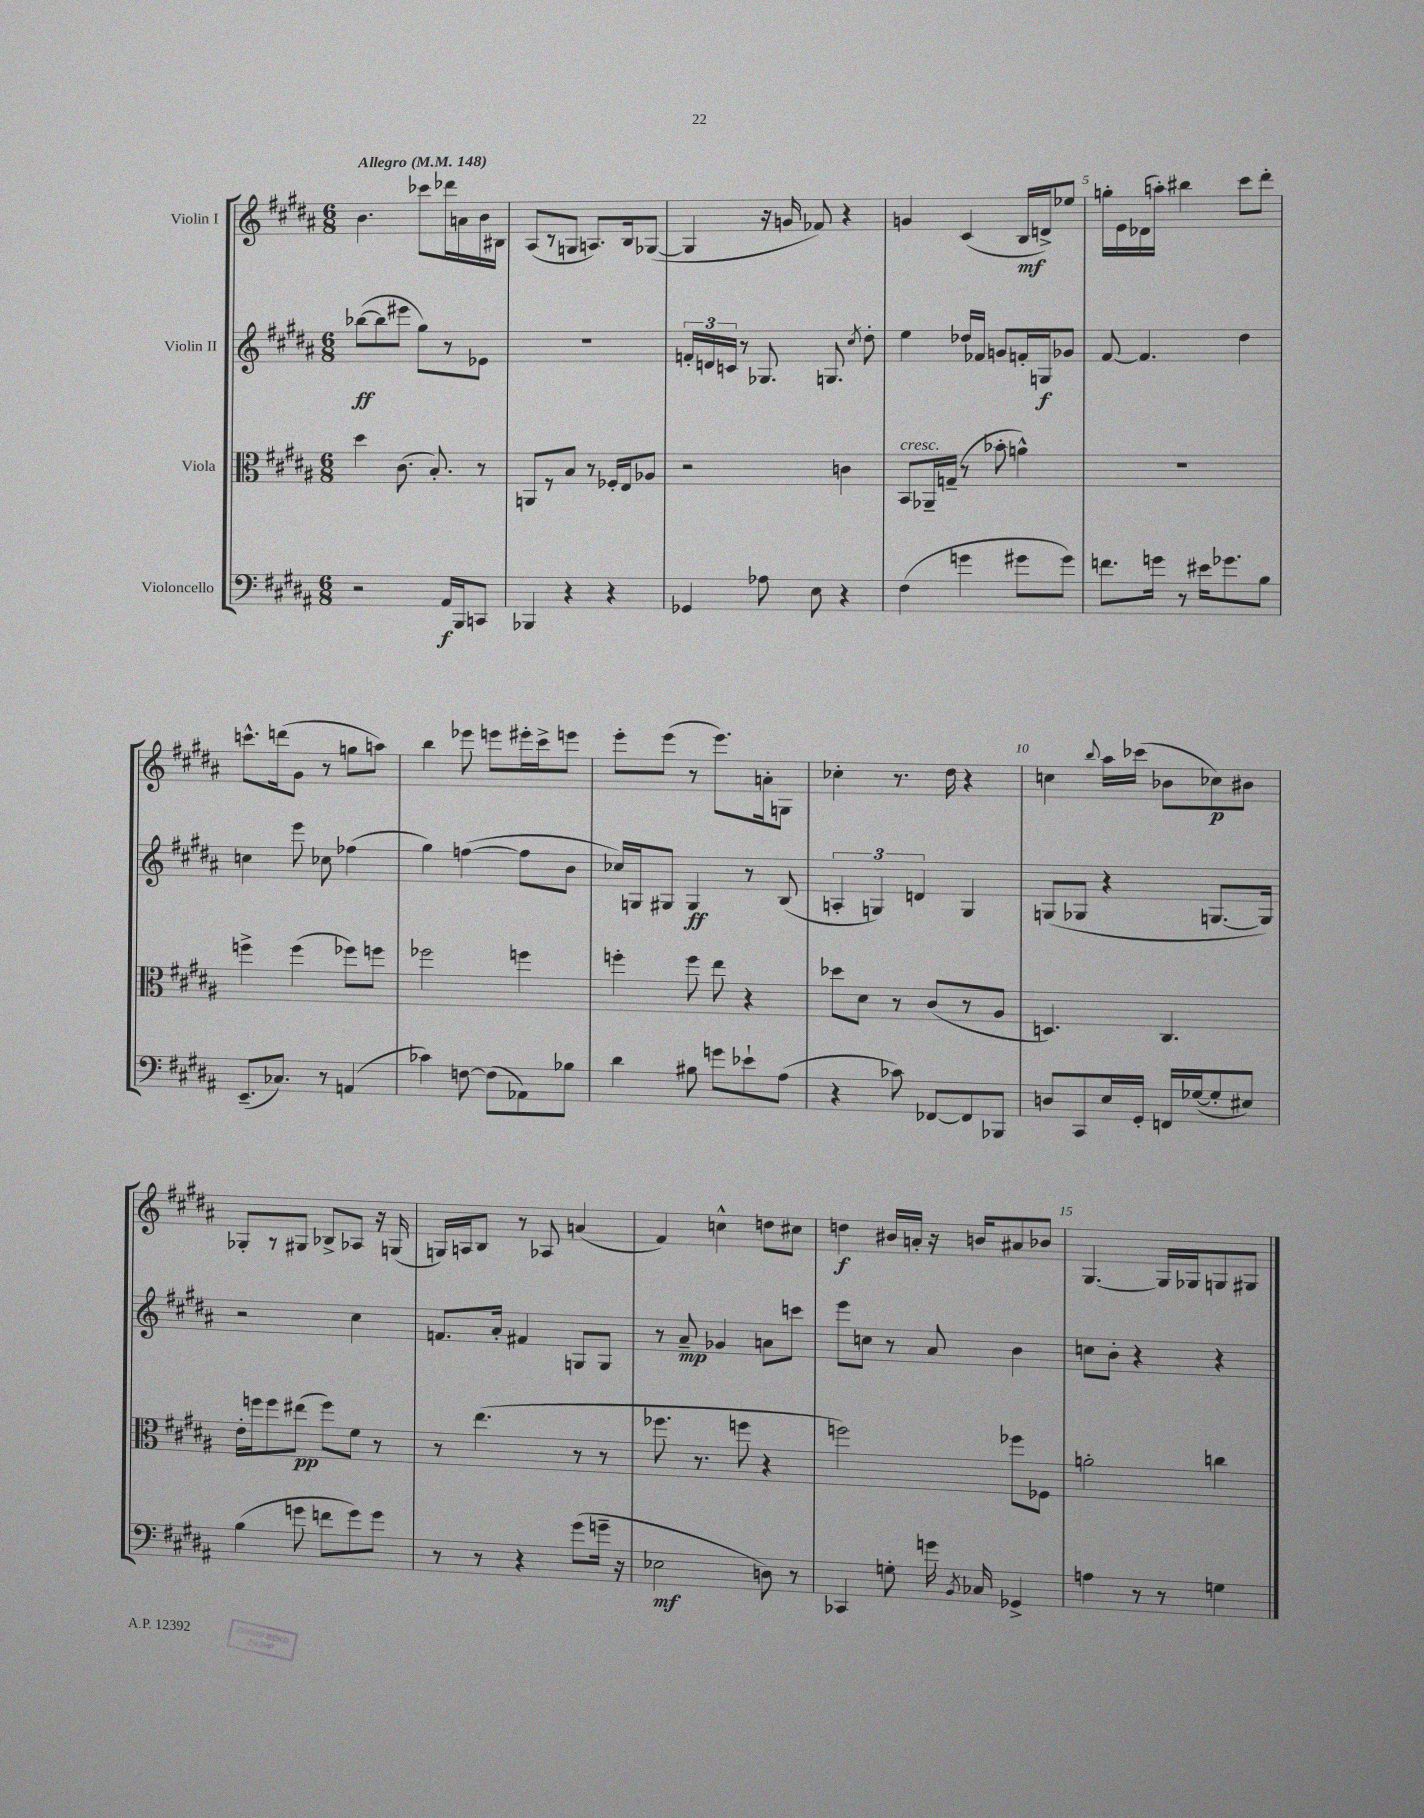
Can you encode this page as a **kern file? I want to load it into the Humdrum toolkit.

**kern	**kern	**kern	**kern
*staff4	*staff3	*staff2	*staff1
*clefF4	*clefC3	*clefG2	*clefG2
*k[f#c#g#d#a#]	*k[f#c#g#d#a#]	*k[f#c#g#d#a#]	*k[f#c#g#d#a#]
*M6/8	*M6/8	*M6/8	*M6/8
*MM148	*MM148	*MM148	*MM148
2r	4dd#	([8bb-	4.b
.	.	8bb-]	.
.	(8.c#	8eee#	.
.	.	8gg#)	8ccc-
.	8.B')	.	.
16AA#	.	8r	16ddd-
16BBB	.	.	16a
8CC	8r	8e-	16b
.	.	.	16B#
=	=	=	=
4BBB-	8AA	2.r	(8A#
.	8r	.	8r
4r	8B	.	8G
.	8r	.	8.A)
4r	16F-'	.	.
.	16E	.	16B
.	8A-	.	([8G-
=	=	=	=
4GG-	2r	24f'	4G-]
.	.	24d	.
.	.	24c	.
.	.	8r	.
8A-	.	8.G-	16r
.	.	.	16g
8E	.	.	8f-)
.	.	8.G	.
4r	4c	.	4r
.	.	8qcc#	.
.	.	8dd#'	.
=	=	=	=
(4F#	8BB	4ee	4g
.	16AA-~	.	.
.	(16G~	.	.
4g	8r	16dd-	(4c#
.	.	16f-	.
.	8b-'	8g	.
8g#	4a^^)	16f'	16B
.	.	16G	16d^)
8g#)	.	8g-	8ee-
=	=	=	=
8.f	2.r	[8f#	16gg'
.	.	.	16e
.	.	4.f#]	(16d-
16g	.	.	16aa')
8r	.	.	4bb#
16e#	.	.	.
8.g-	.	.	.
.	.	4dd#	8ccc#
8B	.	.	8ddd#'
=	=	=	=
(8.EE~	4ff^	4cc	8.ccc^^
8.C-)	.	.	(16ddd
.	(4ff	8eee	8g#
8r	.	8cc-	8r
(4AA	8ff-)	(4ff-	8gg
.	8ff	.	8aa)
=	=	=	=
4c-)	2ff-	4gg#)	4bb
[8F	.	([4ff	8eee-
(8F]	.	.	8eee
8AA-)	4ff	8ff]	16eee#'
.	.	.	16ccc#^
8B-	.	8b	8eee
=	=	=	=
4d#	4ff'	16cc-)	8eee'
.	.	16G	.
.	.	8G#	(8eee
8B#	8ff	4G#	8r
8g	8ee	.	8.eee)
8e-`	4r	8r	.
.	.	.	16a'
(8A#	.	(8B	8G
=	=	=	=
4r	8dd-	6A'	4cc-'
.	8d#	.	.
.	.	6G)	.
8c-)	8r	.	8.r
.	.	6d	.
[8FF-	(8c#	.	.
.	.	.	16dd#
8FF-]	8r	4G	4r
8BBB-	8A#	.	.
=	=	=	=
8D	4.D)	(8G	4cc
8CC#	.	8G-	.
.	.	.	8qqbb
16E	.	4r	16aa#
16GG#'	.	.	(16ccc-
16FF	4.C#	.	8b-
([16G-	.	.	.
8G-']	.	[8.G	8cc-)
8E#)	.	.	8b#
.	.	16G])	.
=	=	=	=
(4B	16e'	2r	8G-'
.	16ff	.	.
.	8ff	.	8r
8g	(8ee#	.	8G#
8f	8ff)	.	8B-^
8g)	8f#	4cc#	8A-
8g	8r	.	16r
.	.	.	(16G
=	=	=	=
8r	8r	8.f	16G)
.	.	.	16A
8r	(4.ee	.	8B
.	.	16a#'	.
4r	.	4f#	8r
.	.	.	8A-
(8g#	8r	8G	(4a
16g~	8r	8G	.
16r	.	.	.
=	=	=	=
2E-	8.ff-	8r	4f#)
.	.	8a#~	.
.	8.r	.	.
.	.	4g-	4cc^^
.	8ff	.	.
8D)	4r	8a	8dd
8r	.	8ccc	8cc#
=	=	=	=
4CC-	2ff)	8eee	4dd
.	.	8cc	.
8G'	.	8r	16b#
.	.	.	16a'
16g	.	8a#	16r
8qBB	.	.	.
16C-	.	.	16b
4GG-^	8ff-	4b	8a#
.	8F-	.	8b-
=	=	=	=
4A	2a'	8cc	[4.G#
.	.	8b'	.
8r	.	4r	.
8r	.	.	16G#]
.	.	.	16G-
4G	4cc	4r	8G
.	.	.	8G#
==	==	==	==
*-	*-	*-	*-
